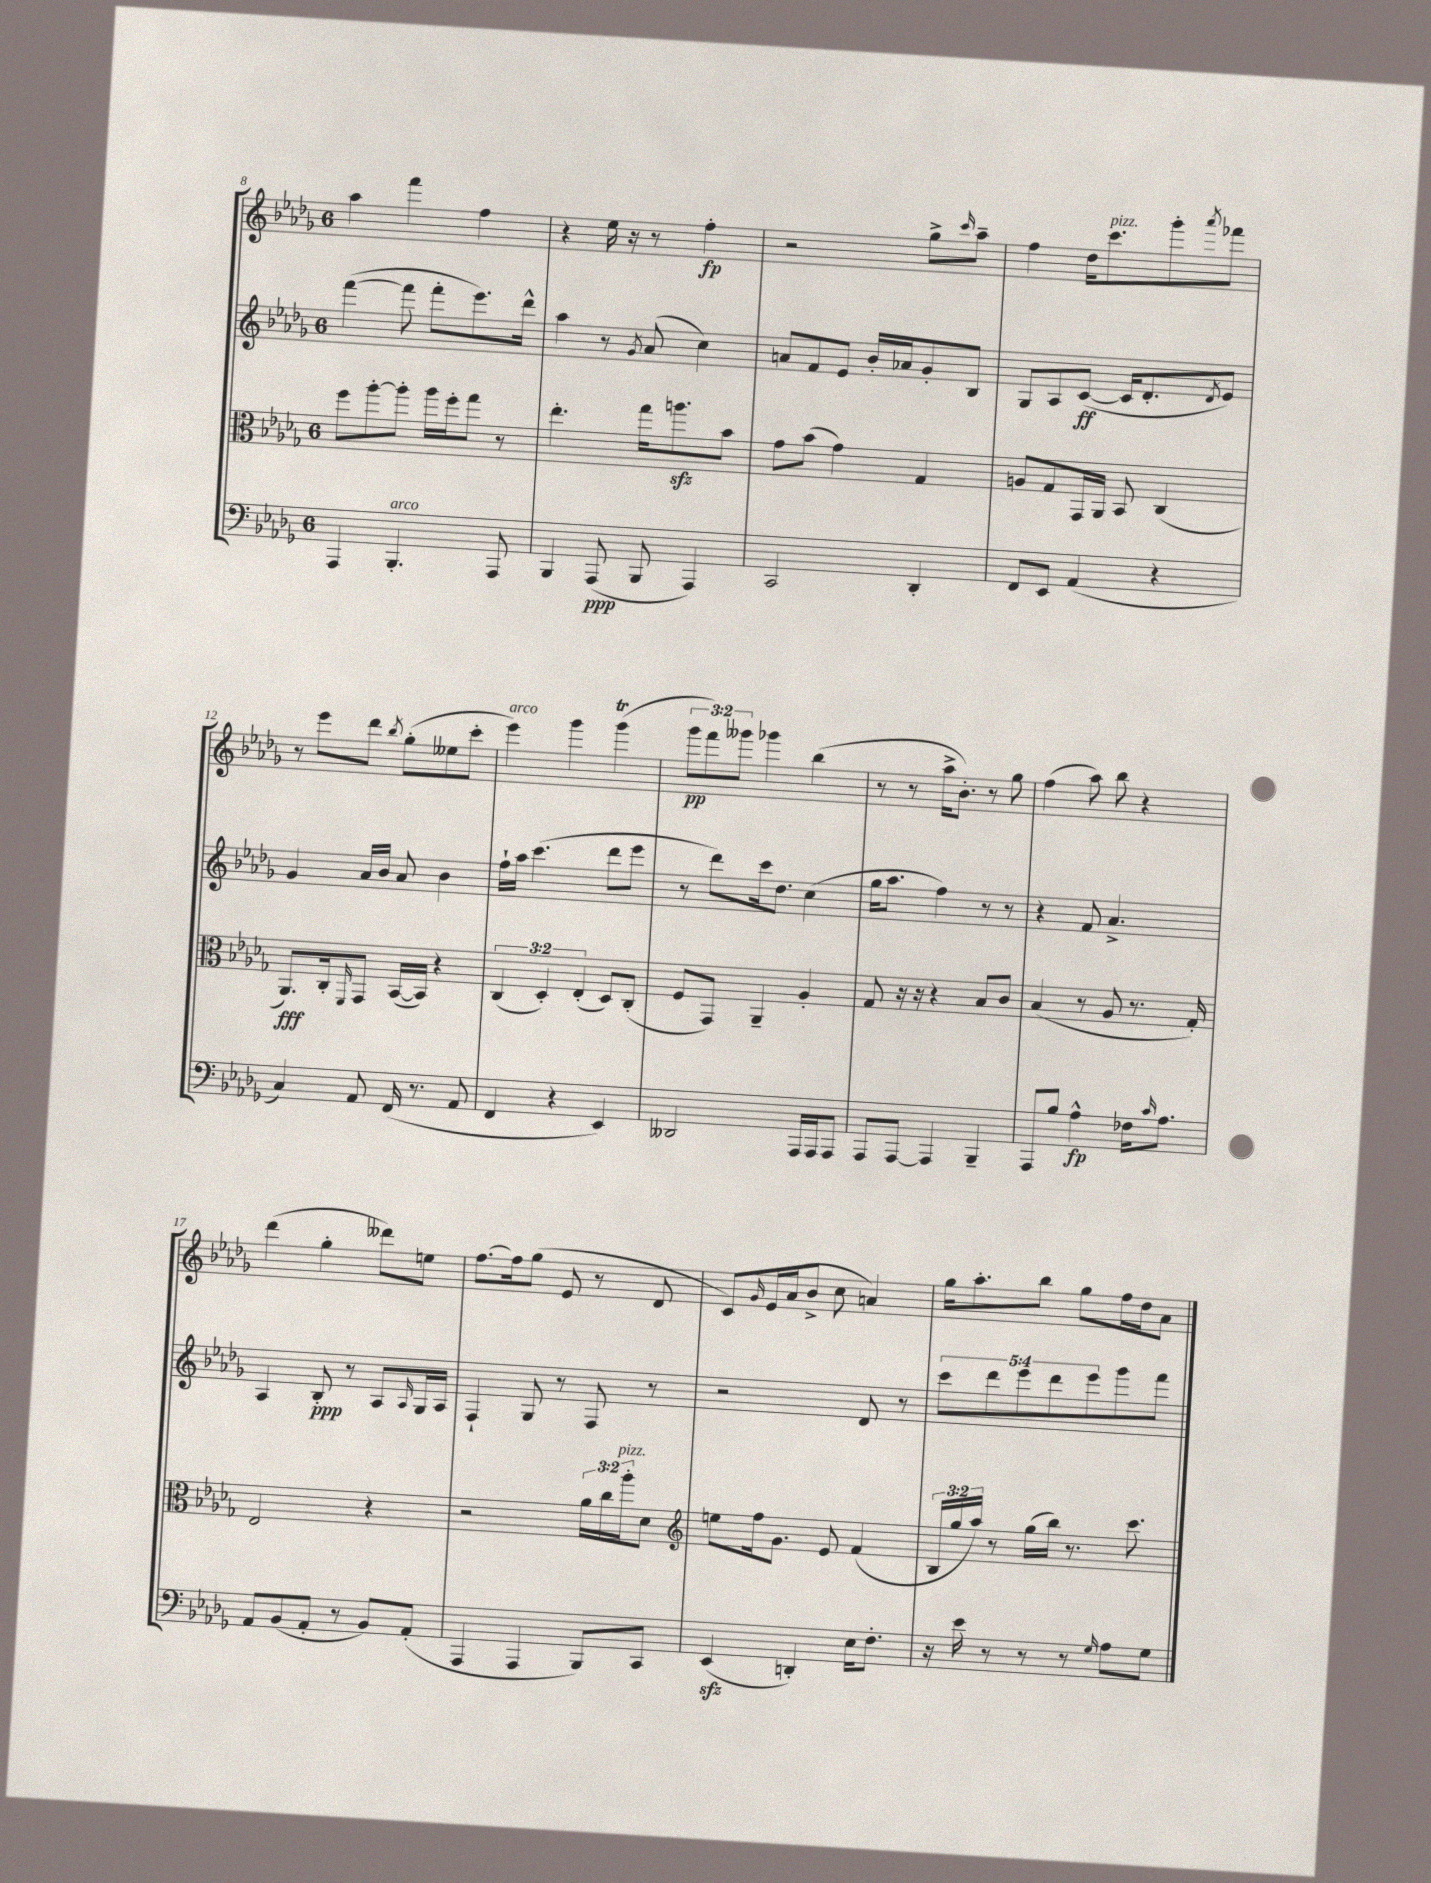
<<
\new StaffGroup <<
\new Staff = "s0" {
    \clef treble \key des \major \once \override Staff.TimeSignature.style = #'single-digit \time 6/8 \override Staff.TupletNumber.text = #tuplet-number::calc-fraction-text
    aes''4 f'''4 f''4 |
    r4 ees''16 r16 r8 f''4-.\fp |
    r2 ges''8-> \grace { c'''16 } aes''8-- |
    f''4 des''16 c'''8.^\markup { \italic "pizz." } ges'''8-. \acciaccatura { aes'''8 } fes'''8 |
    r8 ees'''8 des'''8 \acciaccatura { bes''8 } ges''8-.( eeses''8 c'''8-. |
    ees'''4^\markup { \italic "arco" }) ges'''4 ges'''4\trill( |
    \tuplet 3/2 { ges'''8\pp f'''8) geses'''8 } ges'''4 bes''4( |
    r8 r8 aes''16-> bes'8.-.) r8 ges''8 |
    f''4( aes''8) bes''8 r4 |
    des'''4( ges''4-. deses'''8) e''8 |
    f''8.~ f''16 ges''8( ees'8 r8 des'8 |
    c'8) \grace { ges'16 } ees'16 aes'16( bes'8-> c''8 a'4) |
    ges''16 aes''8.-. bes''8 ges''8 f''16 des''16 aes'8 \bar "|." |
}
\new Staff = "s1" {
    \clef treble \key des \major \once \override Staff.TimeSignature.style = #'single-digit \time 6/8 \override Staff.TupletNumber.text = #tuplet-number::calc-fraction-text
    f'''4~( f'''8 f'''8-. ees'''8.) des'''16-^ |
    aes''4 r8 \acciaccatura { ges'8 } aes'8( c''4) |
    a'8 f'8 ees'8 bes'16-. aes'16 ges'8-. bes8 |
    ges8 aes8 c'8~\ff( c'16 des'8.-. \acciaccatura { des'8 } ees'8) |
    ges'4 aes'16 bes'16 aes'8 bes'4 |
    f''16-! aes''16 c'''4.( des'''8 ees'''8 |
    r8 des'''8) c'''16 des''8. c''4( |
    ges''16 aes''8. f''4) r8 r8 |
    r4 f'8 aes'4.-> |
    aes4 bes8-.\ppp r8 aes8 \grace { aes16 } ges16 aes16 |
    f4-! ges8 r8 f8 r8 |
    r2 des'8 r8 |
    \tuplet 5/4 { c'''8 des'''8 ees'''8 des'''8 ees'''8 } ges'''8 f'''8 \bar "|." |
}
\new Staff = "s2" {
    \clef alto \key des \major \once \override Staff.TimeSignature.style = #'single-digit \time 6/8 \override Staff.TupletNumber.text = #tuplet-number::calc-fraction-text
    f''8 aes''8~-. aes''8-. aes''16 f''16-. ges''8 r8 |
    ees''4.-. ges''16 a''8.\sfz bes'8 |
    ges'8 bes'8( ges'4) ges4 |
    a8 ges8 ges,16 aes,16 bes,8 c4( |
    aes,8.\fff) c16-. \grace { f,16 } ges,8 bes,16~( bes,16) r4 |
    \tuplet 3/2 { c4( des4-.) ees4-.( } des8) c8-.( |
    f8 ges,8) aes,4-- aes4-. |
    ges8 r16 r16 r4 bes8 c'8 |
    bes4( r8 aes8 r8. ges16-.) |
    ees2 r4 |
    r2 \tuplet 3/2 { aes'16 c''16 aes''16-.^\markup { \italic "pizz." } } des'8 |
    \clef treble e''8 f''16 ges'8. ees'8 f'4( |
    \tuplet 3/2 { bes16 ges''16 aes''16) } r8 ges''16( bes''16) r8. c'''8. \bar "|." |
}
\new Staff = "s3" {
    \clef bass \key des \major \once \override Staff.TimeSignature.style = #'single-digit \time 6/8
    aes,,4 bes,,4.-.^\markup { \italic "arco" } aes,,8 |
    bes,,4 aes,,8\ppp( bes,,8 aes,,4) |
    c,2 des,4-. |
    f,8 ees,8 aes,4( r4 |
    c4) aes,8 f,16( r8. aes,8 |
    f,4 r4 ees,4) |
    deses,2 aes,,16 aes,,16 aes,,8 |
    aes,,8 aes,,8~ aes,,4 bes,,4-- |
    aes,,8 bes8 aes4-^\fp fes16 \grace { c'16 } aes8. |
    aes,8 bes,8( aes,8-. r8 bes,8) aes,8-.( |
    aes,,4 aes,,4 bes,,8) c,8 |
    ees,4\sfz( d,4-.) ees16 f8.-. |
    r16 ees'16 r8 r8 r8 \grace { ges16 } aes8 ges8 \bar "|." |
}
>>
>>
\layout { \context { \Score currentBarNumber = #8 } }
